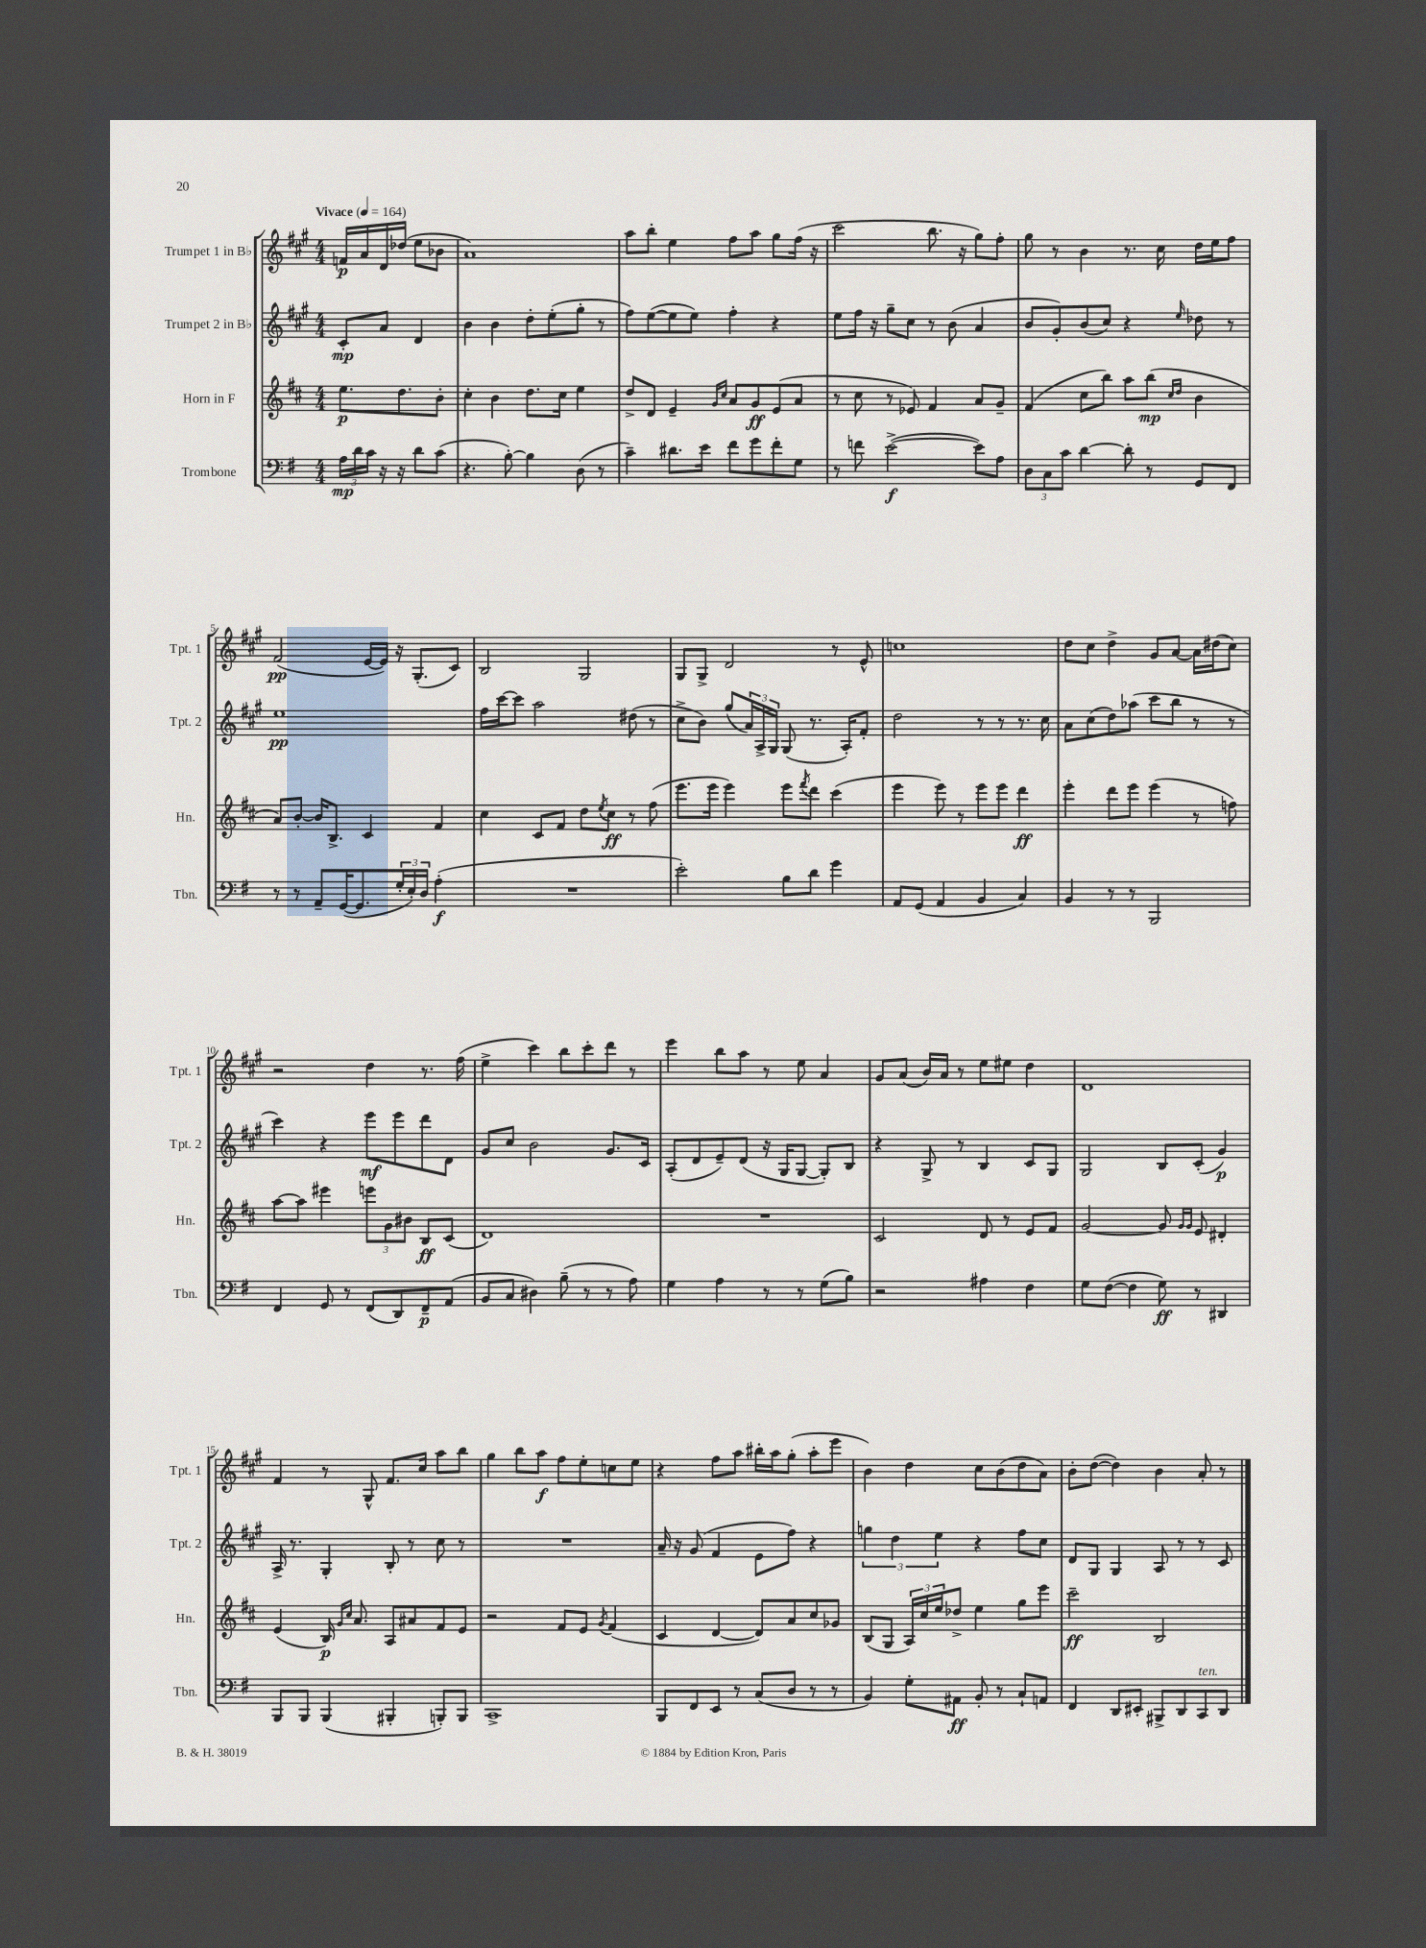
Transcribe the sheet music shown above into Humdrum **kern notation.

**kern	**kern	**kern	**kern
*staff4	*staff3	*staff2	*staff1
*clefF4	*clefG2	*clefG2	*clefG2
*k[f#]	*k[f#c#]	*k[f#c#g#]	*k[f#c#g#]
*M4/4	*M4/4	*M4/4	*M4/4
*MM164	*MM164	*MM164	*MM164
24A\LL	8.ee\L	8c#'/L	16f/LL
24d\	.	.	.
.	.	.	16a/
24c\JJ	.	.	.
16r	.	8a/J	16d/
16r	8.dd\	.	(16dd-/JJ
8d\L	.	4d/	8ee\L
(8c\J	8b'\J	.	8b-\J
=	=	=	=
4.r	4cc#'\	4b\	1a)
.	4b\	4b\	.
[8B'\)	.	.	.
4B\]	8.dd\L	8dd'\L	.
.	.	(8ee'\	.
.	16cc#\Jk	.	.
(8D\	4ee\	8gg#'\J	.
8r	.	8r	.
=	=	=	=
4c~\)	8dd^/L	8ff#\L)	8aa\L
.	8d/J	([8ee\	8bb'\J
8.d#\L	4e~/	8ee\]	4ee\
.	.	8ee\J)	.
16e\Jk	.	.	.
.	16qqg/LL	.	.
.	16qqcc#/JJ	.	.
8f#\L	8a/L	4ff#'\	8ff#\L
8g\	8g/	.	8aa\J
8f#'\	(8e/	4r	8gg#\L
8G\J	8a/J	.	(16ff#\Jk
.	.	.	16r
=	=	=	=
8r	8r	8ee\L	2ccc#\
8f\	8cc#\	16ff#\Jk	.
.	.	16r	.
([2e^\	8r	8gg#~\L	.
.	8e-/)	8cc#\J	.
.	4f#/	8r	8.bb\
.	.	(8b\	.
.	.	.	16r
8e\]L)	8a/L	4a/	8gg#\L)
8A\J	8g~/J	.	8ff#'\J
=	=	=	=
12D\L	(4f#/	8b/L	8gg#\
12C\	.	.	.
.	.	8g#'/)	8r
12c\J	.	.	.
[4d\	8cc#\L	(8b/	4b\
.	8bb\J)	8cc#/J)	.
8d'\]	8aa\L	4r	8.r
8r	(8bb\J	.	.
.	.	.	16cc#\
.	16qqcc#/LL	.	.
.	16qqdd/JJ	16qqee/	.
8GG/L	4b\	8dd-\	16dd\LL
.	.	.	16ee\J
8FF#/J	.	8r	8ff#\J
=	=	=	=
8r	8a/L)	1ee	(2f#/
8r	[8b'/J	.	.
8AA~/L	16b/]LK	.	.
.	8.B^/J	.	.
([16GG/K	.	.	.
8.GG/]	.	.	.
.	4c#/	.	[16e/LL
.	.	.	16e/]JJ)
24G'/L	.	.	16r
24E'/)	.	.	.
.	.	.	(8.G#'/L
24D/JJ	.	.	.
(4A'\	4f#/	.	.
.	.	.	8c#/J)
=	=	=	=
1r	4cc#\	16ff#\LL	2B/
.	.	[16ccc#\J	.
.	.	8ccc#\]J	.
.	8c#/L	2aa\	.
.	8f#/J	.	.
.	8dd\L	.	2G#/
.	8qee/	.	.
.	8cc#\J	.	.
.	8r	(8dd#\	.
.	(8ff#\	8r	.
=	=	=	=
2e'\)	8.eee\L	8cc#^\L	8G#/L
.	.	8b\J)	8G#^/J
.	16eee\Jk	.	.
.	4eee\)	(8gg#/L	2d/
.	.	24a/L)	.
.	.	24A^/	.
.	.	24G#/JJ	.
8B\L	8eee\L	(8G#/	.
.	8qfff#/	.	.
8d\J	8ddd\J	8.r	.
4g\	(4ccc#\	.	8r
.	.	16A'/LK)	.
.	.	8f#'/J	8e^^/
=	=	=	=
8AA/L	4eee\	2dd\	1cc
(8GG/J	.	.	.
4AA/	8eee\)	.	.
.	8r	.	.
4BB/	8eee\L	8r	.
.	8eee\J	8r	.
4C/)	4ddd\	8.r	.
.	.	16cc#\	.
=	=	=	=
4BB/	4eee'\	8a\L	8dd\L
.	.	(8cc#\	8cc#\J
8r	8ddd\L	8dd\)	4dd^\
8r	8eee\J	(8aa-\J	.
2BBB/	(4eee\	8ccc#\L	8g#/L
.	.	8bb\J	[8a/J
.	8r	8r	16a\]LL
.	.	.	(16dd#\J
.	8ff\)	8r	8cc#\J)
=	=	=	=
4FF#/	[8aa\L	4ccc#\)	2r
.	8aa\]J	.	.
8GG/	4eee#\	4r	.
8r	.	.	.
(8FF#/L	12eee\L	8eee\L	4dd\
.	12g\	.	.
8DD/)	.	8eee\	.
.	12b#\J	.	.
8FF#~/	8B/L	8ddd\	8.r
(8AA/J	(8c#/J	8d\J	.
.	.	.	(16ff#\
=	=	=	=
8BB/L	1d)	8g#/L	4ee^\
8C/J	.	8cc#/J	.
4D#\)	.	2b\	4ccc#\)
(8B~\	.	.	8bb\L
8r	.	.	8ccc#'\
8r	.	8.g#/L	8ddd\J
8A\)	.	.	8r
.	.	16c#/Jk	.
=	=	=	=
4G\	1r	(8A'/L	4eee\
.	.	8d/	.
4A\	.	8e~/)	8bb\L
.	.	(8d/J	8aa\J
8r	.	16r	8r
.	.	16G#/LK	.
8r	.	[8G#/J	8ee\
(8G\L	.	8G#'/]L)	4a/
8B\J)	.	8B/J	.
=	=	=	=
2r	2c#/	4r	8g#/L
.	.	.	(8a/J
.	.	8G#^/	16b/LL)
.	.	.	16a/JJ
.	.	8r	8r
4A#\	8d/	4B/	8ee\L
.	8r	.	8ee#\J
4F#\	8e/L	8c#/L	4dd\
.	8f#/J	8G#/J	.
=	=	=	=
8G\L	[2g/	2G#/	1d
([8F#\J	.	.	.
4F#\]	.	.	.
8G\)	8g/]	8B/L	.
.	16qqg/LL	.	.
.	16qqg/JJ	.	.
8r	8e/	(8c#'/J	.
4DD#/	4d#'/	4g#/)	.
=	=	=	=
8BBB/L	(4e/	16A^/	4f#/
.	.	8.r	.
8BBB/J	.	.	.
(4BBB/	16B/)	4G#'/	8r
.	16qqg/LL	.	.
.	16qqcc#/JJ	.	.
.	8.a/	.	.
.	.	.	8G#^^/
4BBB#'/	8A/L	8B'/	8.f#/L
.	8a#/	8r	.
.	.	.	16cc#/Jk
8BBB'/L)	8f#/	8cc#\	8aa\L
8BBB/J	8e/J	8r	8bb\J
=	=	=	=
1CC^	2r	1r	4gg#\
.	.	.	8bb\L
.	.	.	8aa\J
.	8f#/L	.	8ff#\L
.	8e/J	.	8ee'\
.	8qg/	.	.
.	(4f#/	.	8cc\
.	.	.	8ee\J
=	=	=	=
8BBB/L	4c#/	16a~/	4r
.	.	16r	.
8FF#/	.	(8g#/	.
8EE/J	[4d/	4f#/	8ff#\L
8r	.	.	8aa\J
(8C/L	8d/]L)	8e\L	16bb#'\LL
.	.	.	16aa\J
8D/J	8a/	8ff#\J)	(8gg#'\J
8r	8cc#/	4r	8aa'\L
8r	8g-/J	.	8eee\J
=	=	=	=
4BB/)	(8B/L	6gg\	4b\)
.	8G/J	.	.
.	.	6dd\	.
8G'\L	24A/LL)	.	4dd\
.	24cc#/	.	.
.	24ee/J	6ee\	.
8AA#\J	8dd-^/J	.	.
8BB'/	4ee\	4r	8cc#\L
8r	.	.	(8b\
8C`/L	8gg\L	8ff#\L	8dd\
8AA/J	8eee\J	8cc#\J	8a\J)
=	=	=	=
4FF#/	2ccc#~\	8d/L	8b'\L
.	.	8G#/J	([8dd\J
8DD/L	.	4G#/	4dd\])
8EE#'/J	.	.	.
8BBB#^/L	2B/	8A/	4b\
8DD/	.	8r	.
8CC/	.	8r	8a'/
8DD/J	.	8c#/	8r
==	==	==	==
*-	*-	*-	*-
